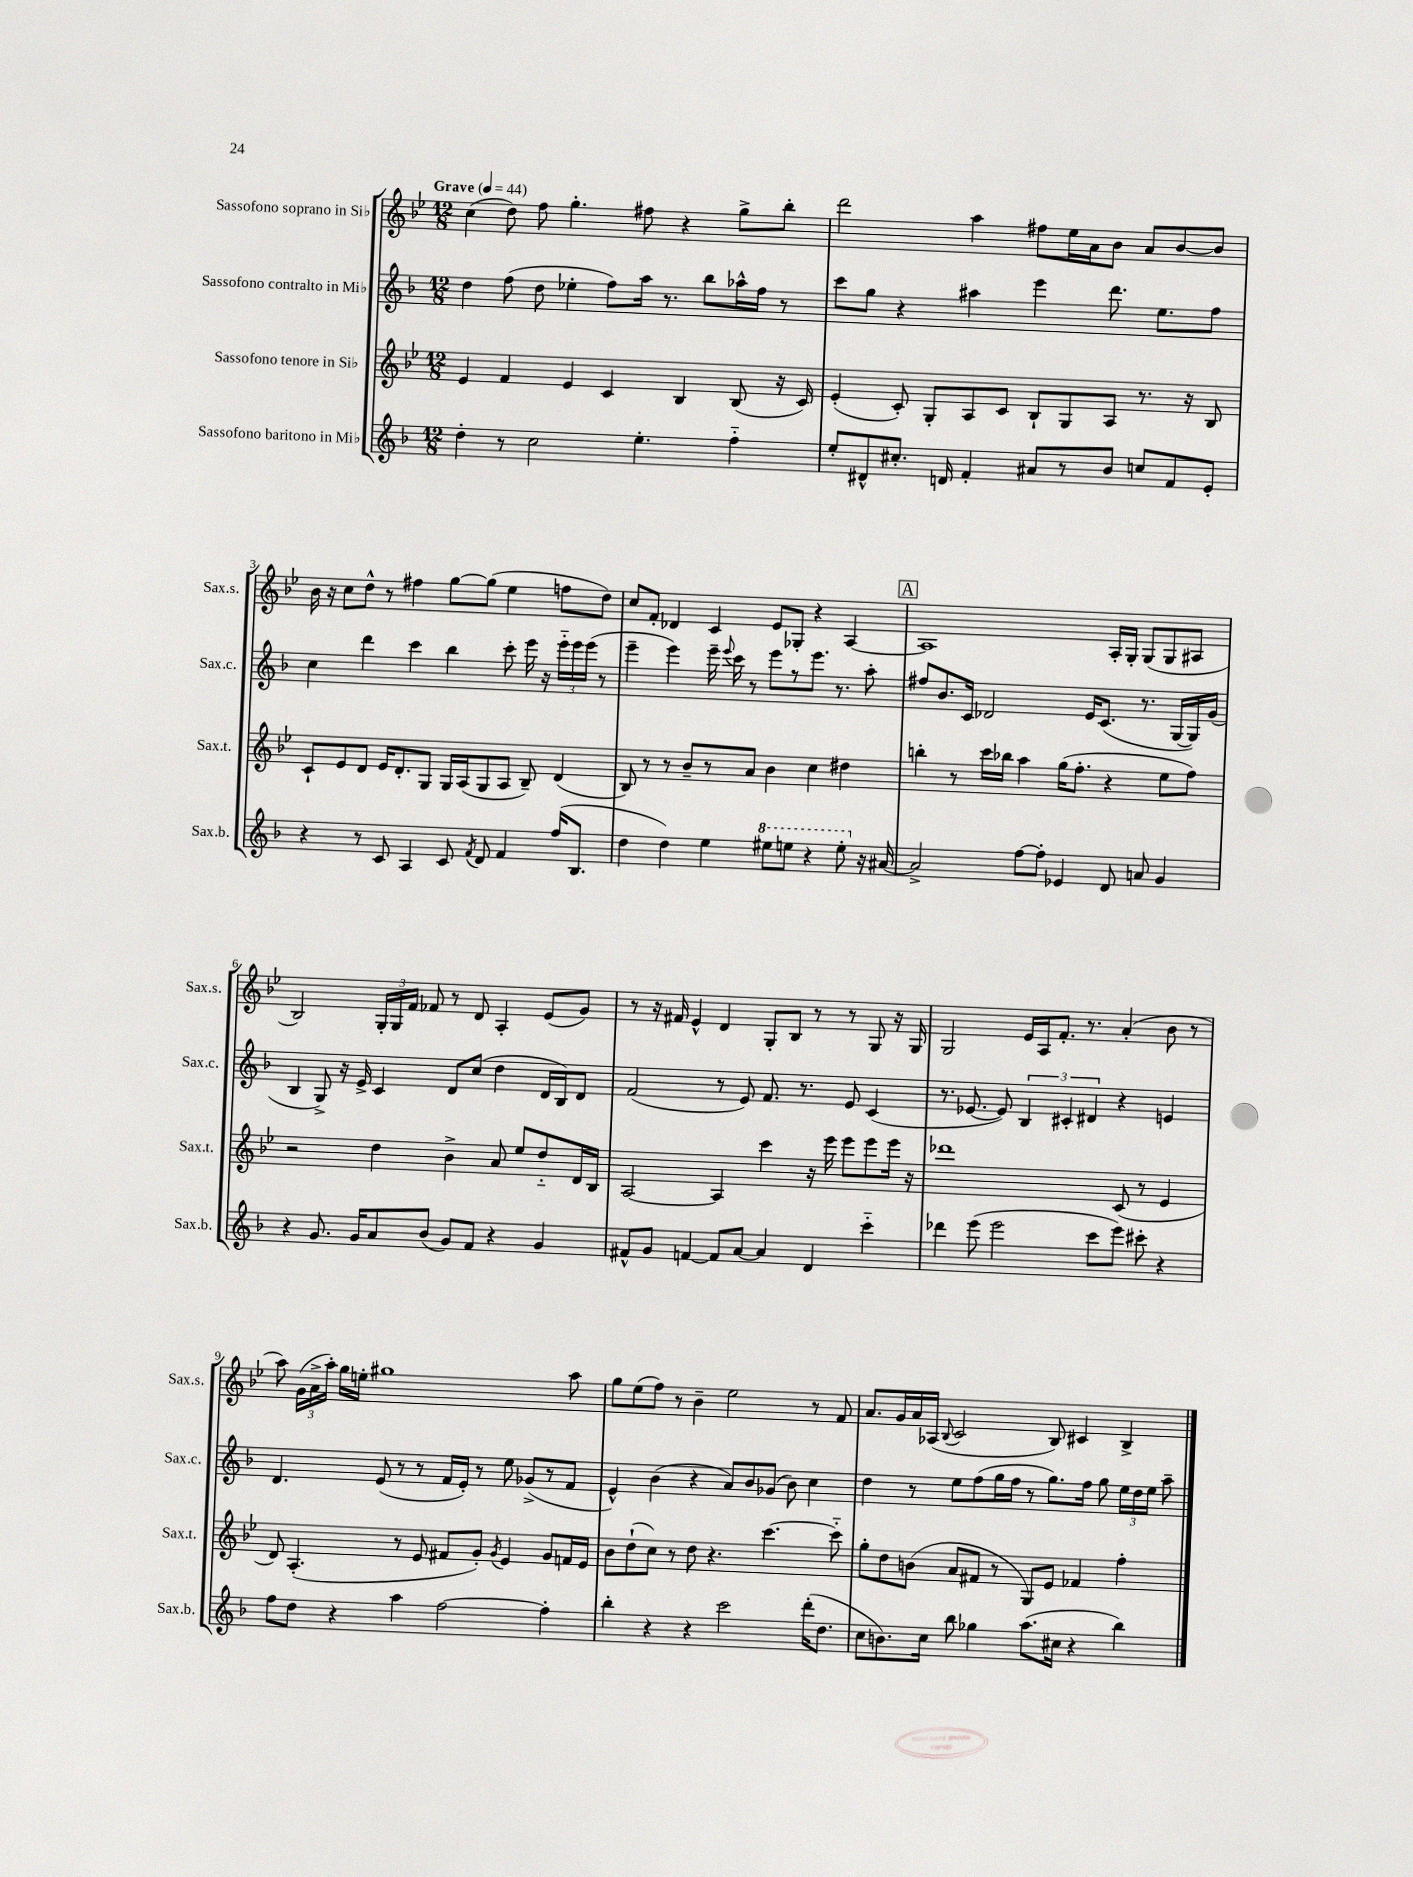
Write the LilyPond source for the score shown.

<<
\new StaffGroup <<
\new Staff = "s0" \with { instrumentName = "Sassofono soprano in Sib" shortInstrumentName = "Sax.s." } {
    \clef treble \key bes \major \numericTimeSignature \time 12/8 \tempo "Grave" 4 = 44
    \autoBeamOff c''4( d''8) f''8 g''4.-. fis''8 r4 g''8[-> bes''8]-. |
    d'''2 a''4 fis''8[ ees''16 a'16 bes'8] a'8[ bes'8~ bes'8] |
    bes'16 r16 c''8[ d''8]-^ r8 fis''4 g''8[~ g''8]( ees''4 f''8[ d''8]) |
    c''8[ f'8]-. des'4 c'4 ees'8[ ges8]-. r4 a4~ |
    \mark \markup { \box "A" } a1 a16[-. g16]-. g8[( g8 ais8] |
    bes2) \tuplet 3/2 { g16[-. g16 f'16] } fes'8 r8 d'8 a4-. ees'8[( g'8]) |
    r8 r16 fis'16 ees'4-^ d'4 g8[-. bes8] r8 r8 g8 r16 g16 |
    g2 ees'16[ a16 f'8.]-. r8. a'4-.( bes'8 r8 |
    a''8) \tuplet 3/2 { g'16[( a'16-> a''16]-.) } g''16[ e''16]-. gis''1 a''8 |
    g''8[ ees''8( f''8]) r8 bes'4-- ees''2 r8 f'8 |
    a'8.[ g'16 a'16 aes16]( \appoggiatura { bes8 } c'2 bes8) cis'4 bes4-> \bar "|." |
}
\new Staff = "s1" \with { instrumentName = "Sassofono contralto in Mib" shortInstrumentName = "Sax.c." } {
    \clef treble \key f \major \numericTimeSignature \time 12/8
    \autoBeamOff d''4 f''8( d''8 ees''4-. f''8[) a''16] r8. bes''8[ aes''16-^ f''16] r8 |
    c'''8[ g''8] r4 ais''4 e'''4 d'''8. e''8.[ f''8] |
    c''4 d'''4 c'''4 bes''4 c'''8-. e'''16 r16 \tuplet 3/2 { e'''16[-_ e'''16 e'''16]( } r8 |
    e'''4-- e'''4) e'''16-- \appoggiatura { e'''8 } c'''16 r8 e'''8[ r8 e'''8.] r8. a''8-. |
    \mark \markup { \box "A" } fis''8[ bes'8. c'16] des'2 e'16[ c'8.]( r8. g16[~ g16) g'16]( |
    bes4 g8->) r16 e'16-> c'4 d'8[ c''8]( d''4 d'16[ bes16) d'8] |
    f'2( r8 e'8) f'8. r8. e'8 c'4( |
    r8. ees'8.~ ees'8) \tuplet 3/2 { bes4 cis'4-. dis'4 } r4 e'4 |
    d'4. e'8( r8 r8 f'16[ e'16]-.) r8 e''8 ges'8[->( r8 f'8] |
    e'4-^) bes'4( r4 a'8[) bes'8 ges'8]( bes'8) c''4 |
    d''4 r8 e''8[ f''8( g''16 f''16] r8 g''8.[) f''16] g''8 \tuplet 3/2 { e''16[ d''16 e''16] } a''8-- \bar "|." |
}
\new Staff = "s2" \with { instrumentName = "Sassofono tenore in Sib" shortInstrumentName = "Sax.t." } {
    \clef treble \key bes \major \numericTimeSignature \time 12/8
    \autoBeamOff ees'4 f'4 ees'4 c'4 bes4 bes8( r16 c'16) |
    ees'4-.( c'8-.) g8[-. a8 c'8] bes8[-! g8 a8] r8. r16 bes8 |
    c'8[-! ees'8 d'8] ees'16[ d'8.-. g8] g16[ a16( g8 a8] bes8--) d'4( |
    bes8) r8 r8 bes'8[-- r8 a'8] bes'4 c''4 dis''4 |
    \mark \markup { \box "A" } b''4-. r8 c'''16[ bes''16] a''4 g''16[( f''8.]-. r4 ees''8[ f''8]) |
    r2 d''4 bes'4-> a'8 ees''8[ d''8-_ d'16 bes16] |
    a2~ a4 c'''4 r16 ees'''16 ees'''8[ ees'''8 ees'''16] r16 |
    des'''1 c'8( r8 ees'4 |
    d'8) a4.-.( r8 ees'8 fis'8[ g'8]-.) \acciaccatura { g'8 } ees'4 g'8[ f'16 ees'16] |
    bes'8[ d''8-!( c''8]) r8 d''8 r4. c'''4.~ c'''8-_ |
    g''8[-. d''8 b'8]( a'8[ fis'8] r8 g8[) ees'8] fes'4 f''4-. \bar "|." |
}
\new Staff = "s3" \with { instrumentName = "Sassofono baritono in Mib" shortInstrumentName = "Sax.b." } {
    \clef treble \key f \major \numericTimeSignature \time 12/8
    \autoBeamOff d''4-. r8 c''2 e''4.-. f''4-_ |
    e''8[-. dis'8-^ cis''8.]-. d'16 f'4-. ais'8[ r8 bes'8] c''8[ f'8 e'8]-. |
    r4 r8 c'8 a4 c'8 \acciaccatura { f'8 } d'8 f'4 f''16[( bes8.] |
    d''4 d''4) e''4 \ottava #1 eis'''8[ e'''8] r4 e'''8-. \ottava #0 r16 ais'16~ |
    \mark \markup { \box "A" } ais'2-> f''8[~ f''8]-. ees'4 d'8 a'8 g'4 |
    r4 g'8. g'16[ a'8 bes'8]( g'8[) f'8] r4 g'4 |
    fis'8[-^ g'8] f'4~ f'8[ a'8]~ a'4 d'4 c'''4-_ |
    des'''4 e'''8( e'''2 c'''8[ e'''8]) cis'''8-. r4 |
    f''8[ d''8] r4 a''4 f''2~ f''4-. |
    bes''4-. r4 r4 c'''2 d'''16[-.( d''8.] |
    c''8[ b'8.) c''16] bes''8 ges''4 a''8.[( cis''16] r4 bes''4) \bar "|." |
}
>>
>>
